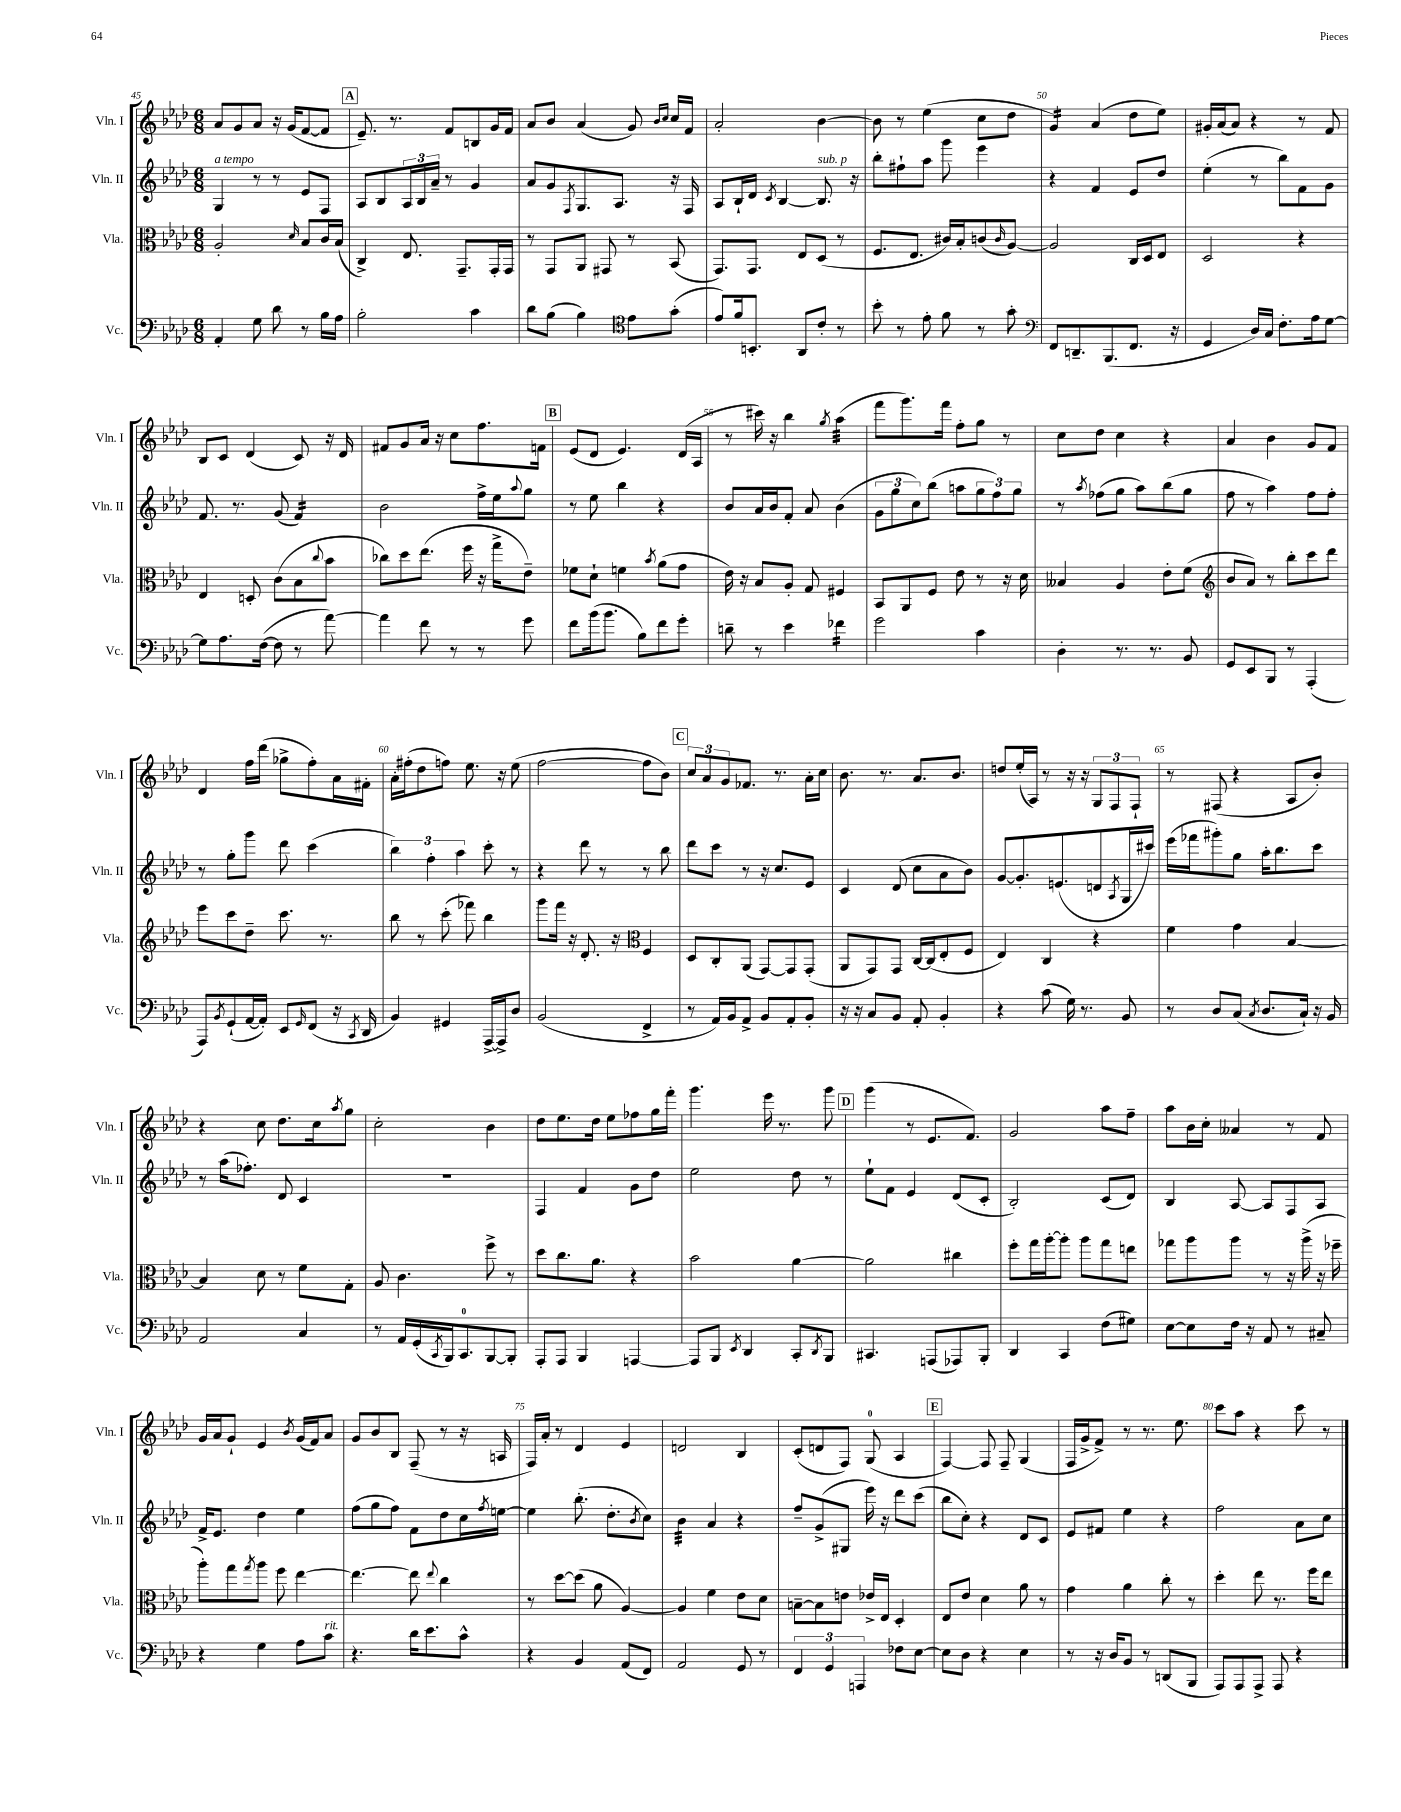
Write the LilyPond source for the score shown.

<<
\new StaffGroup <<
\new Staff = "s0" \with { instrumentName = "Vln. I" shortInstrumentName = "Vln. I" } {
    \clef treble \key aes \major \numericTimeSignature \time 6/8
    aes'8 g'8 aes'8 r16 g'16( f'8~ f'8 |
    \mark \markup { \box "A" } ees'8.--) r8. f'8 b8 g'16 f'16 |
    aes'8 bes'8 aes'4( g'8) \grace { bes'16 c''16 } c''16 f'16 |
    aes'2-. bes'4~ |
    bes'8 r8 ees''4( c''8 des''8 |
    g'4:16) aes'4( des''8 ees''8) |
    gis'16-. aes'16( aes'8) r4 r8 f'8 |
    bes8 c'8 des'4( c'8) r16 des'16 |
    fis'8 g'8 aes'16 r16 c''8 f''8. f'16 |
    \mark \markup { \box "B" } ees'8( des'8 ees'4.) des'16( aes16 |
    r8 cis'''16) r16 bes''4 \acciaccatura { g''8 } aes''4:32( |
    f'''8 g'''8.) f'''16 f''8-. g''8 r8 |
    c''8 des''8 c''4 r4 |
    aes'4 bes'4 g'8 f'8 |
    des'4 f''16 des'''16( ges''8-> f''8-.) aes'16 fis'16-. |
    aes'16-. fis''16-.( des''8 f''8) ees''8. r16 ees''8( |
    f''2~ f''8 bes'8) |
    \mark \markup { \box "C" } \tuplet 3/2 { c''8 aes'8 g'8 } fes'8. r8. aes'16-. c''16 |
    bes'8. r8. aes'8. bes'8. |
    d''8 ees''16-.( aes16) r8 r16 r16 \tuplet 3/2 { g8 f8 f8-! } |
    r8 fis8( r4 aes8 bes'8-.) |
    r4 c''8 des''8. c''16 \acciaccatura { aes''8 } g''8 |
    c''2-. bes'4 |
    des''8 ees''8. des''16 ees''8 fes''8 g''16 f'''16-. |
    g'''4. ees'''16 r8. g'''8 |
    \mark \markup { \box "D" } g'''4( r8 ees'8. f'8.) |
    g'2 aes''8 f''8-- |
    aes''8 bes'16 c''16-. aeses'4 r8 f'8 |
    g'16 aes'16 g'8-! ees'4 \acciaccatura { bes'8 } g'16( f'16) aes'8 |
    g'8 bes'8 bes8 f8--( r8 r16 a16 |
    f16) aes'16-. r8 des'4 ees'4 |
    d'2 bes4 |
    c'8-.( d'8 f8) g8-0( aes4 |
    \mark \markup { \box "E" } f4~) f8 f8-- g4( |
    f16 g'16-> f'8->) r8 r8. ees''8. |
    c'''8 aes''8 r4 c'''8 r8 \bar "|." |
}
\new Staff = "s1" \with { instrumentName = "Vln. II" shortInstrumentName = "Vln. II" } {
    \clef treble \key aes \major \numericTimeSignature \time 6/8
    g4^\markup { \italic "a tempo" } r8 r8 ees'8 f8 |
    \mark \markup { \box "A" } aes8 bes8 \tuplet 3/2 { aes16 bes16 aes'16-- } r8 g'4 |
    aes'8 g'8 \acciaccatura { f8 } g8. aes8. r16 f16 |
    aes8 bes16-! des'16 \acciaccatura { c'8 } bes4~ bes8.^\markup { \italic "sub. p" } r16 |
    bes''8-. fis''8-! aes''8 g'''8 ees'''4 |
    r4 f'4 ees'8 des''8 |
    ees''4-.( r8 bes''8) f'8 g'8 |
    f'8. r8. g'8( f'4:16) |
    bes'2 f''16-> ees''16 \appoggiatura { aes''8 } g''8 |
    \mark \markup { \box "B" } r8 ees''8 bes''4 r4 |
    bes'8 aes'16 bes'16 f'8-. aes'8 bes'4( |
    \tuplet 3/2 { g'8 g''8 c''8) } bes''8( a''8 \tuplet 3/2 { g''8 f''8) g''8 } |
    r8 \acciaccatura { aes''8 } fes''8( g''8 aes''8) bes''8( g''8 |
    f''8 r8 aes''4) f''8 f''8-. |
    r8 g''8-. g'''8 des'''8 c'''4( |
    \tuplet 3/2 { bes''4) f''4-. aes''4 } c'''8-. r8 |
    r4 des'''8 r8 r8 bes''8 |
    \mark \markup { \box "C" } des'''8 c'''8 r8 r16 c''8. ees'8 |
    c'4 des'8( c''8 aes'8 bes'8) |
    g'8~ g'8.-. e'8.( d'8 \acciaccatura { aes8 } g16 cis'''16) |
    ees'''16( fes'''16 gis'''8-.) g''8 aes''16-. bes''8. c'''8 |
    r8 aes''16( fes''8.-.) des'8 c'4 |
    R2. |
    f4 f'4 g'8 des''8 |
    ees''2 des''8 r8 |
    \mark \markup { \box "D" } ees''8-! f'8 ees'4 des'8( c'8-. |
    bes2-.) c'8( des'8) |
    bes4 aes8~ aes8 f8 aes8 |
    f'16-> ees'8. des''4 ees''4 |
    f''8( g''8 f''8) f'8 des''8 c''16 \acciaccatura { f''8 } e''16~ |
    e''4 bes''8.-.( des''8.-. \acciaccatura { bes'8 } c''8) |
    bes'4:32 aes'4 r4 |
    f''8-- g'8->( gis8 ees'''16) r16 des'''8 c'''8( |
    \mark \markup { \box "E" } bes''8 c''8-.) r4 des'8 c'8 |
    ees'8 fis'8 ees''4 r4 |
    f''2 aes'8 c''8 \bar "|." |
}
\new Staff = "s2" \with { instrumentName = "Vla." shortInstrumentName = "Vla." } {
    \clef alto \key aes \major \numericTimeSignature \time 6/8
    aes2-. \grace { des'16 } bes8 c'16 bes16( |
    \mark \markup { \box "A" } c4->) ees8. g,8.-- g,16-. g,16 |
    r8 g,8 aes,8 gis,8 r8 bes,8( |
    g,8.) g,8. ees8 des8( r8 |
    f8. ees8. cis'16) bes16-. c'8( \grace { c'16 } aes8~) |
    aes2 c16 des16 ees8 |
    des2 r4 |
    ees4 d8-. c'8( bes8 \appoggiatura { c''8 } bes'8 |
    ces''8) des''8 ees''8.( f''16 r16 g''16-> ees'8--) |
    \mark \markup { \box "B" } fes'8 des'8-! f'4 \acciaccatura { bes'8 } aes'8( g'8 |
    ees'16) r16 bes8 aes8-. g8 fis4 |
    bes,8 aes,8 f8 ees'8 r8 r16 des'16 |
    beses4 aes4 ees'8-. f'8( |
    \clef treble bes'8 aes'8) r8 bes''8-. c'''8 des'''8 |
    ees'''8 c'''8 des''8-- c'''8. r8. |
    bes''8 r8 c'''8-.( fes'''8) bes''4 |
    g'''8 f'''16 r16 des'8.-. r16 \clef alto f4 |
    \mark \markup { \box "C" } des8 c8-. aes,8( g,8~) g,8 g,8-.( |
    aes,8 g,8) g,8 c16~ c16( ees8-. f8 |
    ees4) c4 r4 |
    f'4 g'4 bes4~ |
    bes4 des'8 r8 f'8 g8-. |
    aes8 c'4. f''8-> r8 |
    des''8 c''8. aes'8. r4 |
    bes'2 aes'4~ |
    \mark \markup { \box "D" } aes'2 cis''4 |
    f''8-. g''16 aes''16~-. aes''8-. aes''8 g''8 e''8 |
    ges''8 aes''8 aes''8 r8 r16 aes''16->( r16 fes''16-- |
    aes''8-.) g''8 \acciaccatura { g''8 } aes''8 f''8 ees''4~ |
    ees''4.~ ees''8 \appoggiatura { ees''8 } c''4 |
    r8 des''8~ des''8( aes'8 aes4~) |
    aes4 f'4 ees'8 des'8 |
    b8~-- b8 e'8 ees'16-> ees16 des4-. |
    \mark \markup { \box "E" } ees8 ees'8 des'4 aes'8 r8 |
    g'4 aes'4 c''8-. r8 |
    des''4-. ees''8 r8. f''16 ees''8 \bar "|." |
}
\new Staff = "s3" \with { instrumentName = "Vc." shortInstrumentName = "Vc." } {
    \clef bass \key aes \major \numericTimeSignature \time 6/8
    aes,4-. g8 des'8 r8 bes16 aes16 |
    \mark \markup { \box "A" } bes2-. c'4 |
    des'8 bes8( bes4) \clef tenor ees'8 g'8-.( |
    ees'8) f'16 b,8.-. aes,8 c'8-. r8 |
    bes'8-. r8 ees'8-. f'8 r8 g'8-. |
    \clef bass f,8 d,8.-- bes,,8.( f,8. r16 |
    g,4 des16) c16 f8.-. aes16 g8~ |
    g8 aes8. f16~( f8 r8 aes'8~) |
    aes'4 f'8 r8 r8 g'8 |
    \mark \markup { \box "B" } f'8 bes'16( bes'8. bes8) f'8 g'8-. |
    d'8-- r8 ees'4 fes'4:16 |
    g'2 c'4 |
    des4-. r8. r8. bes,8 |
    g,8 ees,8 bes,,8 r8 aes,,4-.( |
    aes,,8) \acciaccatura { bes,8 } g,8-!( aes,16~ aes,16-.) ees,8 \grace { g,16 } f,8( r16 \acciaccatura { c,8 } des,16 |
    bes,4) gis,4 aes,,16~-> aes,,16-> des8 |
    bes,2( f,4-> |
    \mark \markup { \box "C" } r8 aes,16) bes,16 aes,8-> bes,8 aes,8-. bes,8-. |
    r16 r16 c8 bes,8 aes,8-. bes,4-. |
    r4 c'8( g16) r8. bes,8 |
    r8 des8 c8( \acciaccatura { c8 } des8. c16-!) r16 bes,16 |
    aes,2 c4 |
    r8 aes,16 g,16-.( \acciaccatura { c,8 } bes,,16) c,8.-0 bes,,8~ bes,,8-. |
    aes,,8-. aes,,8 bes,,4 a,,4~ |
    a,,8 bes,,8 \acciaccatura { ees,8 } des,4 c,8-. \acciaccatura { des,8 } bes,,8 |
    \mark \markup { \box "D" } cis,4. a,,8( aes,,8) bes,,8-. |
    des,4 c,4 f8( gis8) |
    ees8~ ees8 f16 r16 aes,8 r8 cis8-- |
    r4 g4 aes8 c'8^\markup { \italic "rit." } |
    r4. des'16 ees'8. c'8-^ |
    r4 bes,4 aes,8( f,8) |
    aes,2 g,8 r8 |
    \tuplet 3/2 { f,4 g,4 a,,4 } fes8 ees8~ |
    \mark \markup { \box "E" } ees8 des8 r4 ees4 |
    r8 r16 des16 bes,8 r8 d,8( bes,,8 |
    aes,,8) aes,,8 aes,,8-> aes,,8 r4 \bar "|." |
}
>>
>>
\layout { \context { \Score currentBarNumber = #45 \override BarNumber.break-visibility = ##(#f #t #t) barNumberVisibility = #(every-nth-bar-number-visible 5) } }
